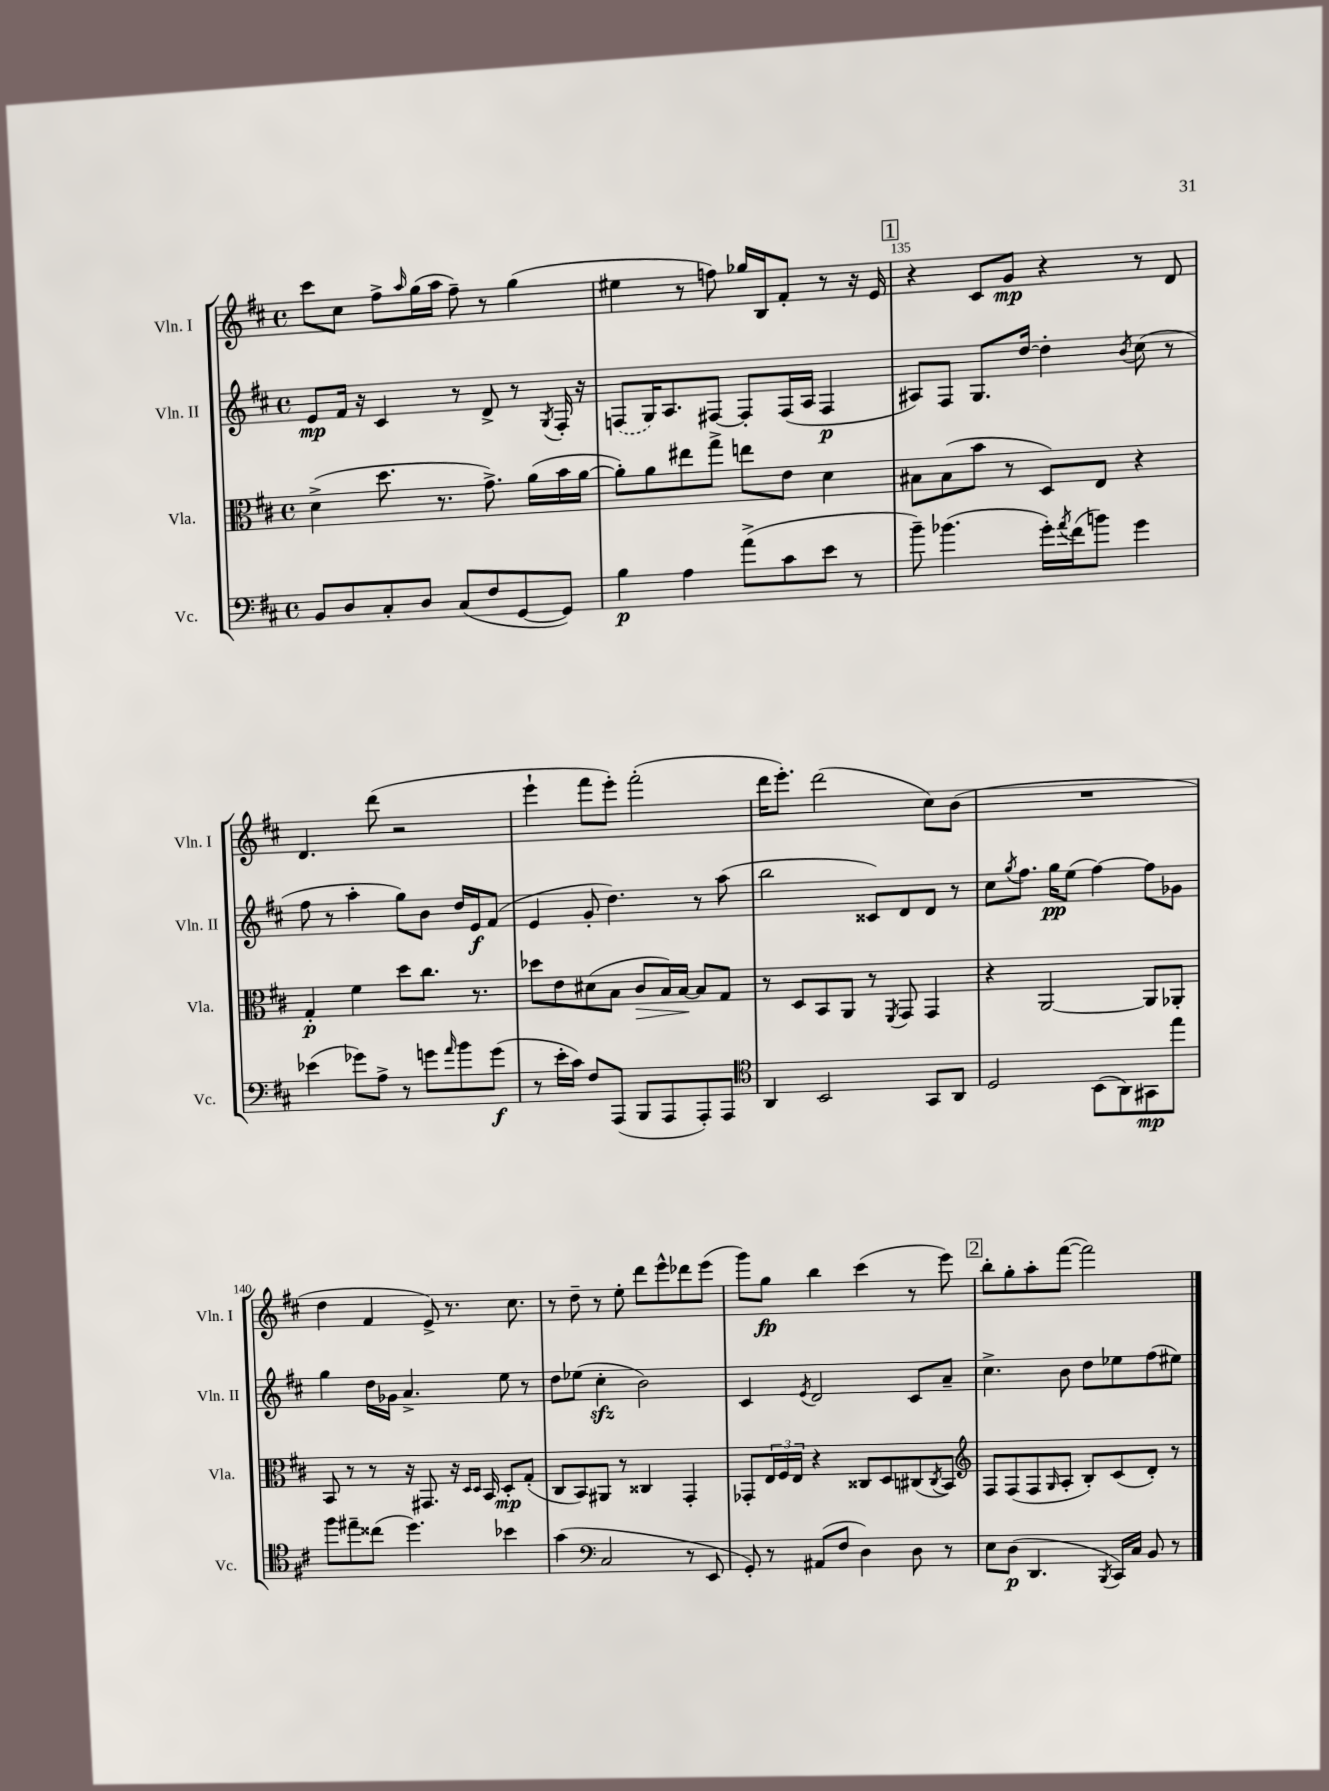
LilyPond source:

<<
\new StaffGroup <<
\new Staff = "s0" \with { instrumentName = "Vln. I" shortInstrumentName = "Vln. I" } {
    \clef treble \key d \major \defaultTimeSignature \time 4/4
    cis'''8 cis''8 fis''8-> \grace { a''16 } g''16( a''16 fis''8--) r8 g''4( |
    eis''4 r8 f''8) ges''16 b16 fis'8-. r8 r16 e'16 |
    \mark \markup { \box "1" } r4 cis'8 g'8\mp r4 r8 d'8 |
    d'4. d'''8( r2 |
    e'''4-! fis'''8 e'''8-.) fis'''2-.( |
    d'''16 e'''8.-.) d'''2( cis''8) b'8( |
    R1 |
    d''4 fis'4 e'8->) r8. cis''8. |
    r8 d''8-- r8 e''8-. d'''8 e'''8-^ des'''8 e'''8( |
    g'''8) g''8\fp b''4 cis'''4( r8 e'''8) |
    \mark \markup { \box "2" } b''8-. g''8-. a''8-. fis'''8~( fis'''2) \bar "|." |
}
\new Staff = "s1" \with { instrumentName = "Vln. II" shortInstrumentName = "Vln. II" } {
    \clef treble \key d \major \defaultTimeSignature \time 4/4
    e'8\mp fis'16 r16 cis'4 r8 d'8-> r8 \acciaccatura { g8 } fis16-. r16 |
    \once \slurDashed f8( g16) a8. fis8~ fis8-. fis16( a16 fis4\p |
    \mark \markup { \box "1" } ais8) fis8 g8. d''16~ d''4-. \acciaccatura { b'8 } cis''8( r8 |
    fis''8 r8 a''4-. g''8) b'8 d''16 e'16\f fis'8( |
    e'4 g'8-. d''4.) r8 a''8( |
    b''2 cisis'8) d'8 d'8 r8 |
    cis''8 \acciaccatura { g''8 } fis''8. g''16\pp e''8( fis''4~) fis''8 ges'8 |
    g''4 d''16 ges'16 a'4.-> e''8 r8 |
    d''8 ees''8( cis''4-.\sfz b'2) |
    cis'4 \acciaccatura { e'8 } d'2 cis'8 a'8-- |
    \mark \markup { \box "2" } cis''4.-> b'8 d''8 ees''8 fis''8( eis''8) \bar "|." |
}
\new Staff = "s2" \with { instrumentName = "Vla." shortInstrumentName = "Vla." } {
    \clef alto \key d \major \defaultTimeSignature \time 4/4
    d'4->( d''8. r8. g'8.->) a'16( b'16 a'16~ |
    a'8-.) a'8 eis''8 g''8-> e''8 e'8 d'4 |
    \mark \markup { \box "1" } bis8 bis8( b'8 r8 d8) e8 r4 |
    g4-.\p fis'4 d''8 cis''8. r8. |
    des''8 e'8 dis'8( b8 cis'8\> b16) b16~\! b8 g8 |
    r8 d8 b,8 a,8 r8 \acciaccatura { fis,8 } g,8 g,4 |
    r4 a,2~ a,8 aes,8-. |
    b,8 r8 r8 r16 gis,8. r16 \grace { d16 d16 } b,16 d8-.\mp g8-.( |
    cis8 b,8) ais,8 r8 cisis4 g,4-. |
    ges,8-. \tuplet 3/2 { e16 fis16 e16 } r4 cisis8 d8 cis8( \acciaccatura { cis8 } b,8) |
    \mark \markup { \box "2" } \clef treble fis8 fis8( fis8 \grace { g16 } a8-. b8-.) cis'8( d'8-.) r8 \bar "|." |
}
\new Staff = "s3" \with { instrumentName = "Vc." shortInstrumentName = "Vc." } {
    \clef bass \key d \major \defaultTimeSignature \time 4/4
    b,8 d8 cis8-. d8 cis8( fis8 g,8~ g,8) |
    b4\p a4 a'8->( cis'8 e'8 r8 |
    \mark \markup { \box "1" } b'8--) bes'4.( g'16-.) \acciaccatura { a'8 } fis'16( b'8) g'4 |
    ees'4( ges'8) a8-> r8 g'8 \grace { a'16 } b'8 g'8\f( |
    r8 e'16-. cis'16) fis8 a,,8( b,,8 a,,8 a,,8-.) a,,8 |
    \clef tenor a,4 b,2 g,8 a,8 |
    d2 b,8( a,8) gis,8\mp e''8 |
    fis''8 eis''8-- cisis''8( d''4.) bes'4 |
    g'4( \clef bass cis2 r8 e,8 |
    g,8-.) r8 ais,8( fis8 d4) d8 r8 |
    \mark \markup { \box "2" } e8 d8\p( d,4. \acciaccatura { b,,8 } cis,16) cis16 b,8 r8 \bar "|." |
}
>>
>>
\layout { \context { \Score currentBarNumber = #133 \override BarNumber.break-visibility = ##(#f #t #t) barNumberVisibility = #(every-nth-bar-number-visible 5) } }
